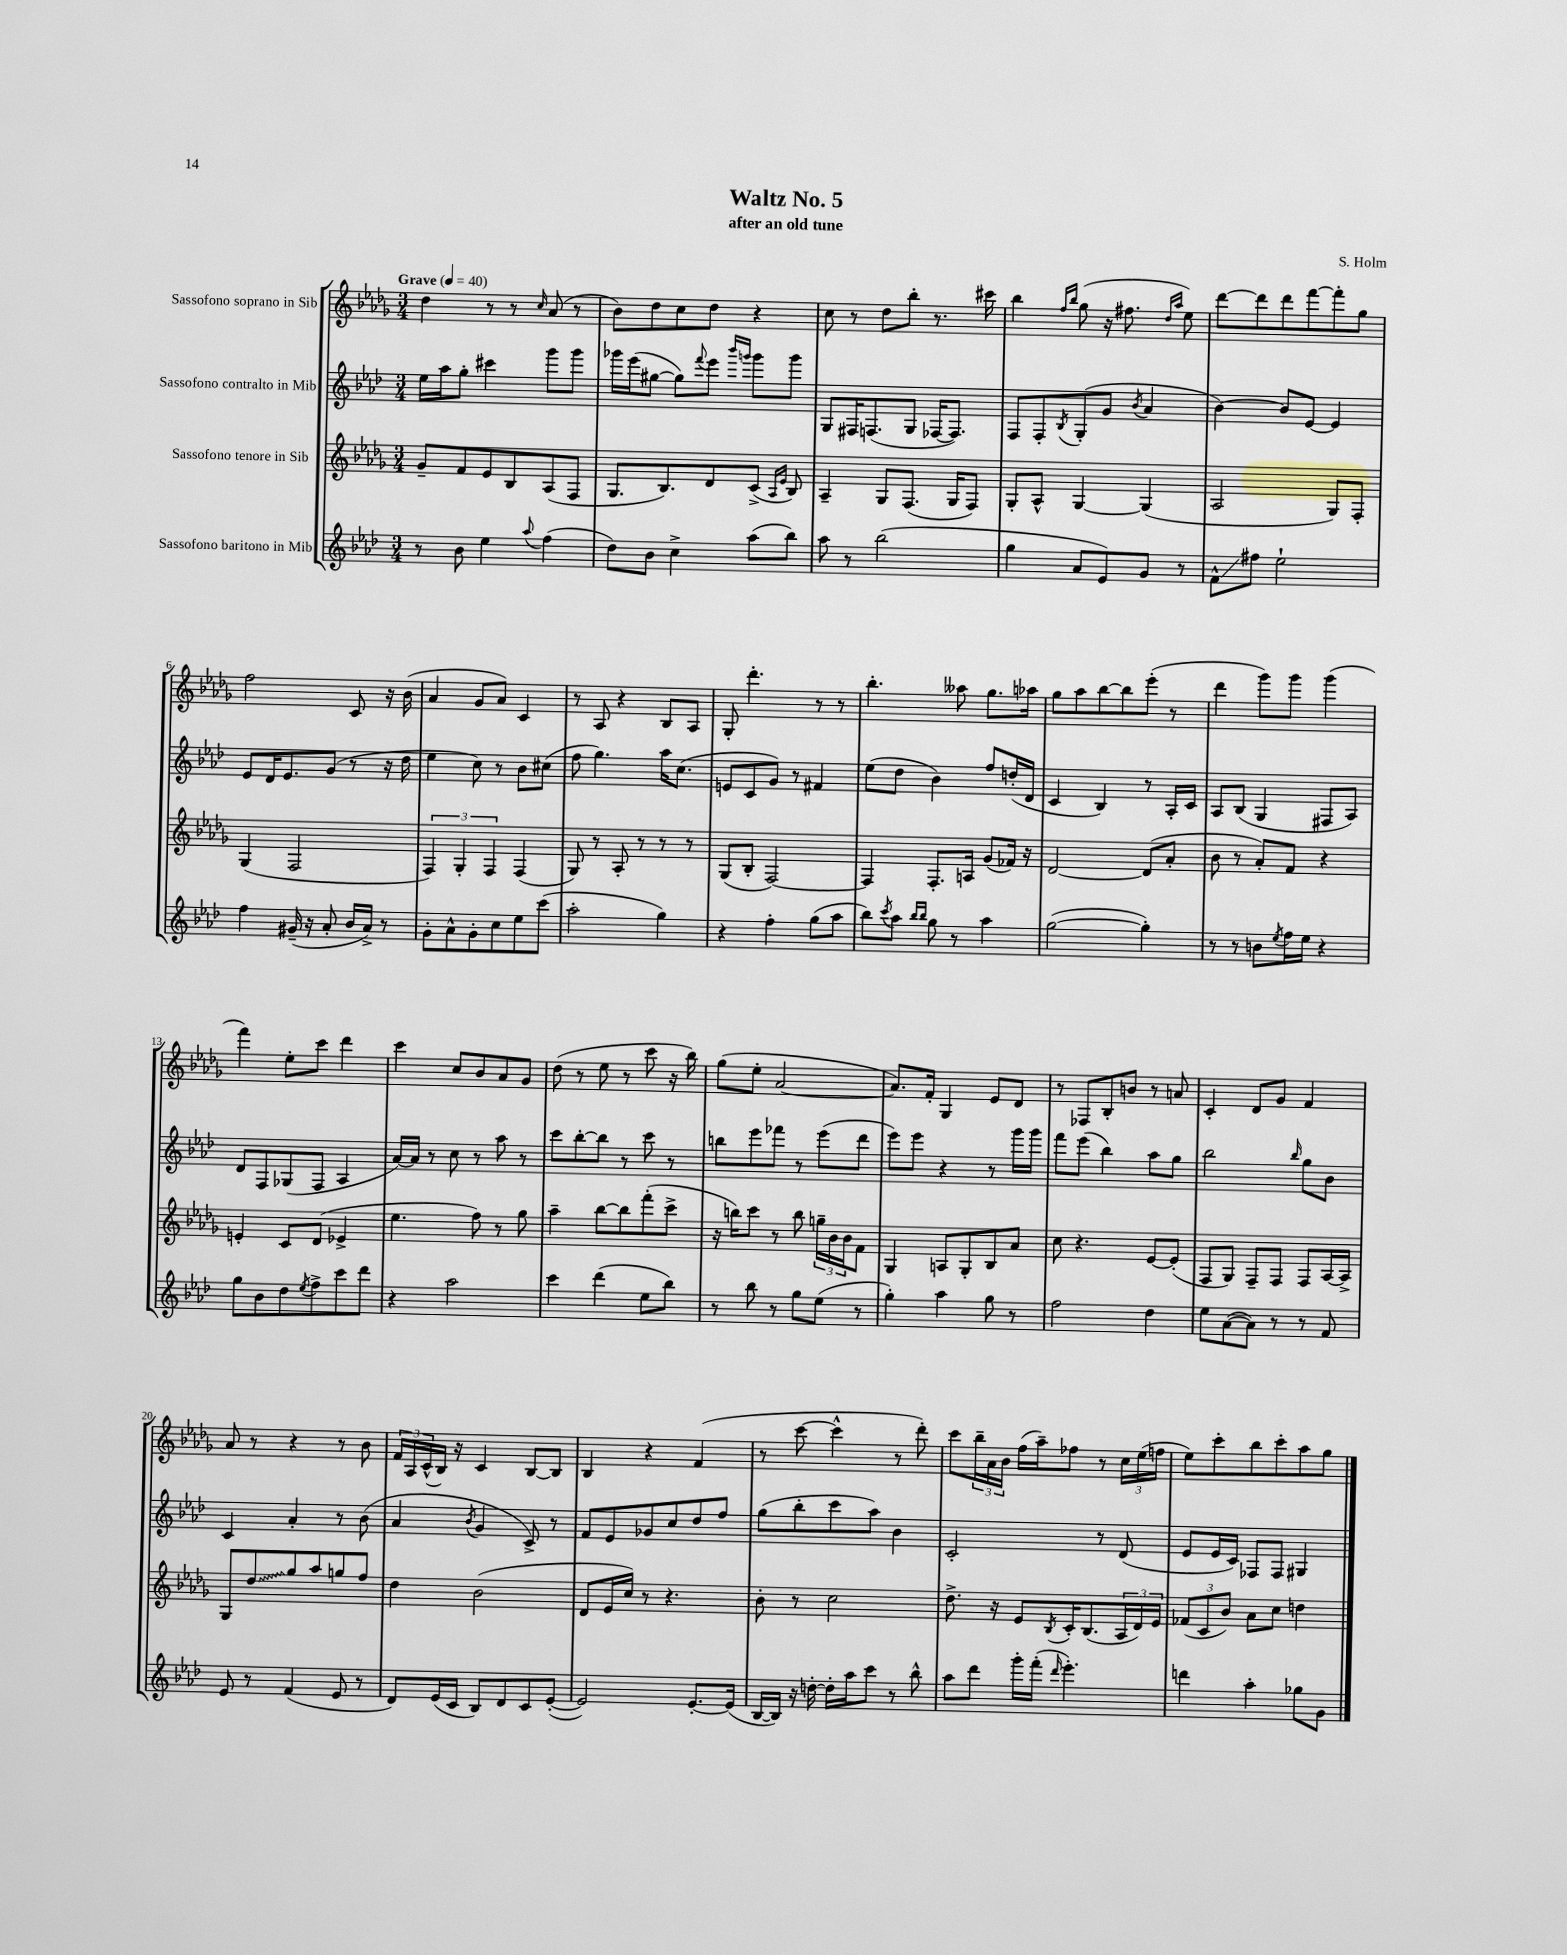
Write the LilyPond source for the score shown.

\header { title = "Waltz No. 5" composer = "S. Holm" subtitle = "after an old tune" }
<<
\new StaffGroup <<
\new Staff = "s0" \with { instrumentName = "Sassofono soprano in Sib" } {
    \clef treble \key des \major \numericTimeSignature \time 3/4 \tempo "Grave" 4 = 40
    des''4 r8 r8 \grace { c''16 } aes'8( r8 |
    bes'8) des''8 c''8 des''8 r4 |
    c''8 r8 des''8 bes''8-. r8. cis'''16 |
    bes''4 \grace { f''16 bes''16 } ges''8( r16 fis''8. \grace { des''16 aes''16 } ees''8) |
    des'''8~ des'''8 des'''8 f'''8~ f'''8-. ges''8 |
    f''2 c'8 r16 bes'16( |
    aes'4 ges'8 aes'8) c'4 |
    r8 aes8 r4 bes8 aes8 |
    ges8-. des'''4.-. r8 r8 |
    bes''4.-. aeses''8 ges''8. aes''16 |
    ges''8 aes''8 bes''8~ bes''8 ees'''8-.( r8 |
    des'''4 ges'''8) ges'''8 ges'''4( |
    f'''4) ees''8-. c'''8 des'''4 |
    c'''4 c''8 bes'8 aes'8 ges'8 |
    des''8( r8 ees''8 r8 c'''8 r16 bes''16) |
    ges''8( ees''8-. aes'2~ |
    aes'8.) f'16-. ges4 ees'8 des'8 |
    r8 fes8 bes8-. b'8 r8 a'8 |
    c'4-. des'8 ges'8 f'4 |
    aes'8 r8 r4 r8 bes'8 |
    \tuplet 3/2 { f'16 aes16 c'16-^( } bes16) r16 c'4 bes8~ bes8 |
    bes4 r4 f'4( |
    r8 c'''8~ c'''4-^ r8 des'''8-.) |
    c'''8 \tuplet 3/2 { bes''16-- aes'16 bes'16 } f''16( aes''16--) fes''8 r8 \tuplet 3/2 { c''16 ees''16( f''16 } |
    ees''8) c'''8-. bes''8 c'''8-. aes''8 ges''8 \bar "|." |
}
\new Staff = "s1" \with { instrumentName = "Sassofono contralto in Mib" } {
    \clef treble \key aes \major \numericTimeSignature \time 3/4
    ees''16 aes''16 g''8-. cis'''4 g'''8 g'''8 |
    ges'''16 ees'''16( gis''8~ gis''8) \appoggiatura { f'''8 } ees'''8 \grace { bes'''16 g'''16 } g'''8 g'''8 |
    g8 fis16 f8.( g8 fes16~ fes8.) |
    f8 f8-. \acciaccatura { bes8 } g8-.( g'8 \acciaccatura { bes'8 } aes'4 |
    bes'4~) bes'8 ees'8~ ees'4 |
    ees'8 des'16 ees'8. g'8( r8 r16 des''16 |
    ees''4 c''8) r8 bes'8 cis''8( |
    f''8 g''4.) aes''16 c''8.( |
    e'8 c'8 g'8) r8 fis'4 |
    ees''8( des''8 bes'4) f''8 d''16-.( des'16 |
    c'4 bes4) r8 aes16-. c'16 |
    aes8 bes8( g4 fis8 aes8) |
    des'8 f8 ges8( f8 aes4 |
    aes'16~) aes'16 r8 c''8 r8 aes''8 r8 |
    c'''8 bes''8~-. bes''8 r8 c'''8 r8 |
    b''8 ees'''8 fes'''8 r8 ees'''8( des'''8 |
    ees'''8) ees'''8 r4 r8 g'''16 g'''16 |
    f'''8 ees'''8( bes''4) aes''8 g''8 |
    bes''2 \grace { bes''16 } g''8 bes'8 |
    c'4 aes'4-. r8 bes'8( |
    aes'4 \acciaccatura { bes'8 } g'4 c'8->) r8 |
    f'8 ees'8 ges'8 c''8 des''8 f''8 |
    g''8( bes''8-. c'''8 aes''8) bes'4 |
    c'2-. r8 des'8( |
    ees'8 ees'16 c'16) fes8 fes8 gis4 \bar "|." |
}
\new Staff = "s2" \with { instrumentName = "Sassofono tenore in Sib" } {
    \clef treble \key des \major \numericTimeSignature \time 3/4
    ges'8-- f'8 ees'8 bes8 aes8( f8 |
    ges8. bes8.) des'8 c'8->( \grace { aes16 ees'16 } bes8) |
    aes4-- ges8 f8.( ges16 f8) |
    ges8-. aes8-^ ges4~ ges4( |
    aes2 ges8) f8-. |
    ges4( f2 |
    \tuplet 3/2 { f4) ges4-. f4 } f4( |
    ges8) r8 aes8-. r8 r8 r8 |
    ges8( bes8-. f2~) |
    f4 f8.-. a16 ges'8( fes'16) r16 |
    des'2~ des'8( aes'8-. |
    bes'8 r8 aes'8-.) f'8 r4 |
    e'4-. c'8 des'8( ees'4-> |
    ees''4. f''8) r8 ges''8 |
    aes''4-- bes''8~ bes''8 f'''8-.( c'''8-> |
    r16 b''16) c'''8 r8 b''8 \tuplet 3/2 { g''16-- bes'16 bes'16 } f'8 |
    ges4 a8 ges8-. bes8 aes'8 |
    c''8 r4. ees'8~ ees'8-.( |
    f8 ges8) f8-- f8 f8 aes16~ aes16-> |
    ges8 \once \override Glissando.style = #'zigzag des''8\glissando ges''8 aes''8 g''8 f''8 |
    des''4 bes'2( |
    des'8 ees'16 c''16) r8 r4. |
    bes'8-. r8 c''2 |
    des''8.-> r16 ees'8 \acciaccatura { bes8 } c'16-. bes8.( \tuplet 3/2 { aes16 des'16) ees'16 } |
    \tuplet 3/2 { fes'8( c'8 bes'8) } aes'8 c''8 d''4 \bar "|." |
}
\new Staff = "s3" \with { instrumentName = "Sassofono baritono in Mib" } {
    \clef treble \key aes \major \numericTimeSignature \time 3/4
    r8 bes'8 ees''4 \appoggiatura { aes''8 } f''4( |
    des''8) bes'8 c''4-> aes''8( bes''8) |
    aes''8 r8 bes''2( |
    g''4 aes'8 ees'8) g'8 r8 |
    f'8-^\glissando fis''8 ees''2-! |
    f''4 gis'16--( r16 aes'8-. bes'16 aes'16->) r8 |
    g'8-. aes'8-^ g'8-. c''8 ees''8 c'''8( |
    aes''2-. g''4) |
    r4 f''4-. g''8( aes''8 |
    bes''8) \acciaccatura { c'''8 } aes''8 \grace { bes''16 bes''16 } g''8 r8 aes''4 |
    g''2~( g''4-.) |
    r8 r8 b'8 \acciaccatura { ees''8 } f''16 ees''16 r4 |
    g''8 bes'8 des''8 \acciaccatura { ees''8 } f''8-> c'''8 des'''8 |
    r4 aes''2 |
    c'''4 des'''4( ees''8 bes''8) |
    r8 bes''8 r8 g''8 ees''8( r8 |
    g''4-.) aes''4 g''8 r8 |
    f''2 des''4 |
    ees''8 aes'8~( aes'8) r8 r8 f'8 |
    ees'8 r8 f'4( ees'8 r8 |
    des'8) ees'16( c'16 bes8) des'8 c'8 ees'8~-.( |
    ees'2) ees'8.~-. ees'16( |
    bes16~ bes16) r16 d''16~-. d''16-. aes''16 c'''8 r8 bes''8-^ |
    aes''8 des'''8 g'''16-. f'''16-.( \grace { des'''16 } ees'''4.-.) |
    d'''4 aes''4-. ges''8 g'8 \bar "|." |
}
>>
>>
